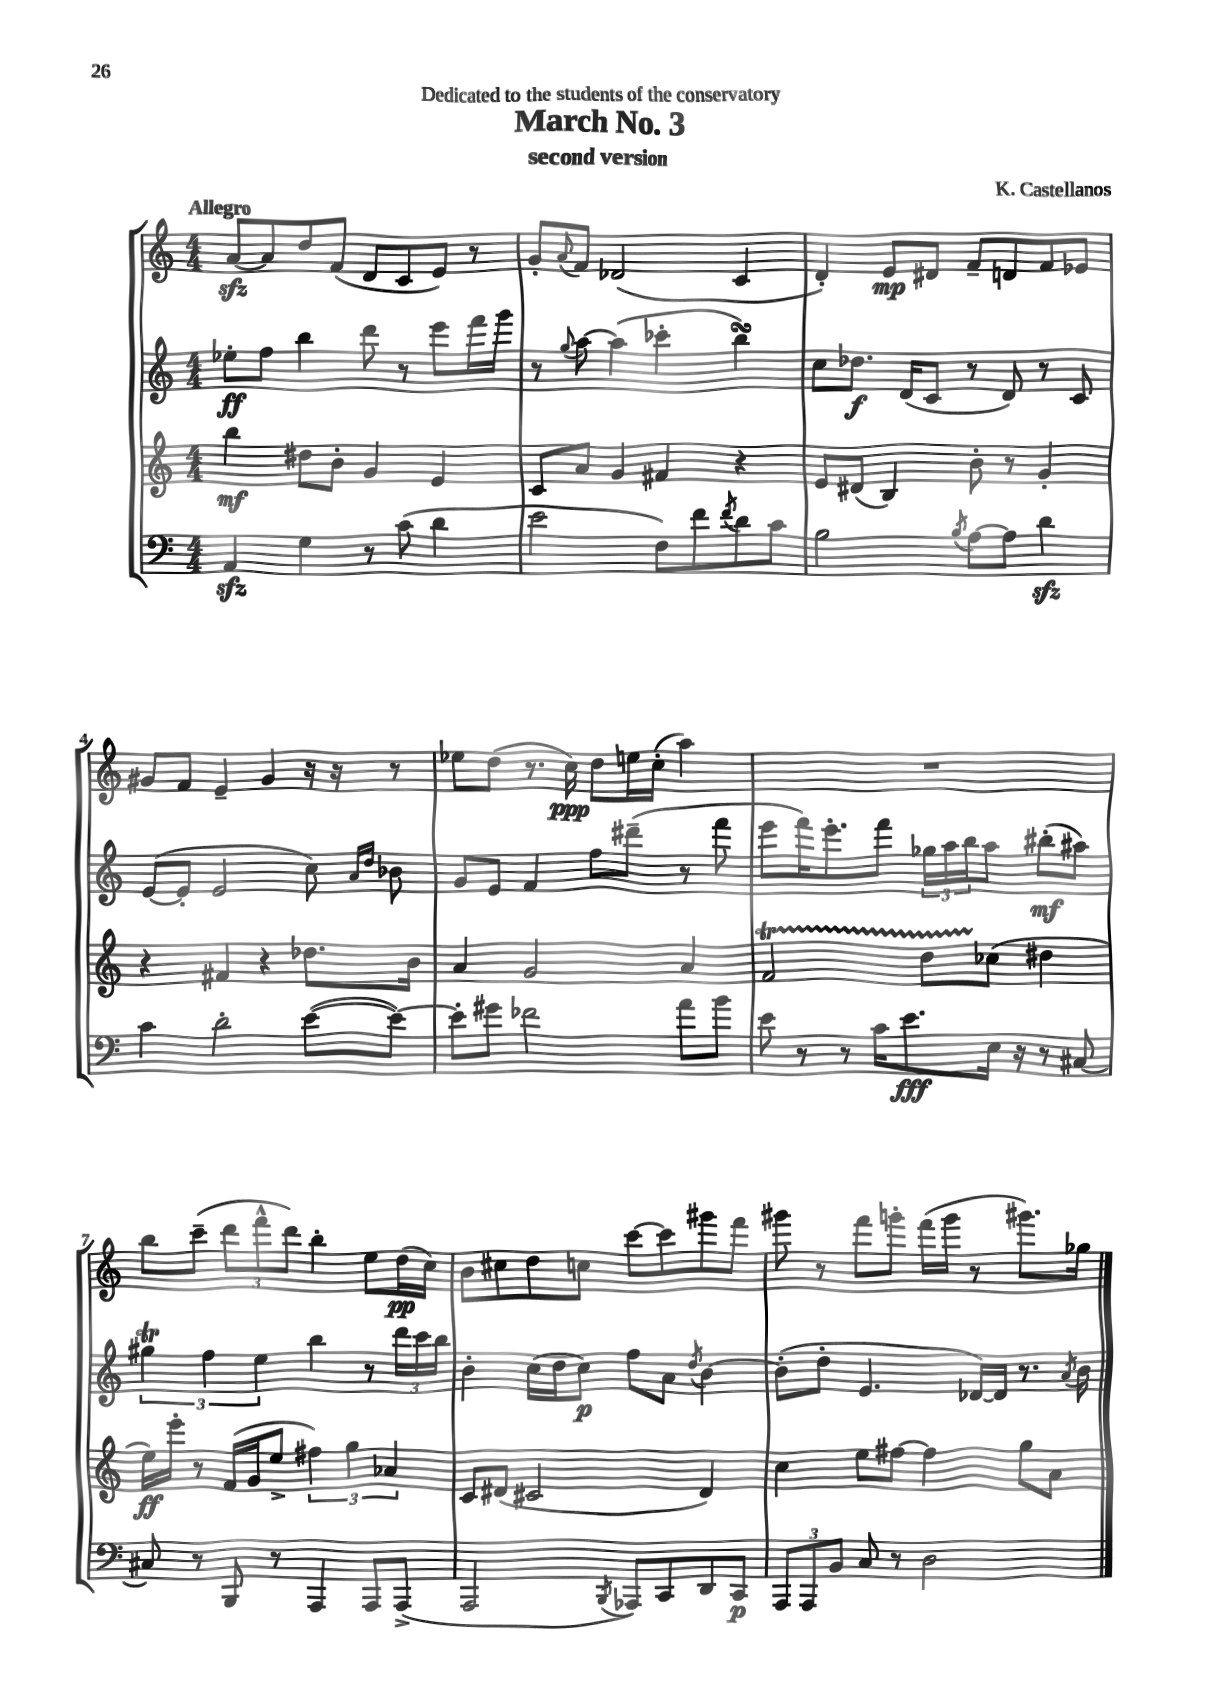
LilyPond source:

\header { title = "March No. 3" composer = "K. Castellanos" subtitle = "second version" dedication = "Dedicated to the students of the conservatory" }
<<
\new StaffGroup <<
\new Staff = "s0" {
    \clef treble \key c \major \numericTimeSignature \time 4/4 \tempo "Allegro"
    a'8~\sfz a'8 d''8 f'8( d'8 c'8 e'8) r8 |
    g'8-. \appoggiatura { a'8 } f'8 des'2( c'4 |
    d'4-.) e'8\mp dis'8 f'8-- d'8 f'8 ees'8 |
    gis'8 f'8 e'4-- gis'4 r16 r16 r8 |
    ees''8 d''8( r8. c''16\ppp) d''8 e''16 c''16-.( a''4) |
    R1 |
    b''8 c'''8--( \tuplet 3/2 { d'''8 f'''8-^ d'''8) } b''4-. e''8 d''16\pp( c''16) |
    b'8 cis''8 d''8 c''8 c'''8~ c'''8 gis'''8 f'''8 |
    gis'''8 r8 f'''8 g'''8-. f'''16( g'''16 r8 gis'''8.) ges''16 \bar "|." |
}
\new Staff = "s1" {
    \clef treble \key c \major \numericTimeSignature \time 4/4
    ees''8-.\ff f''8 b''4 d'''8 r8 e'''8 f'''16 g'''16 |
    r8 \appoggiatura { g''8 } a''8~ a''4( ces'''4-. b''4\turn) |
    c''8 des''8.\f d'16( c'8 r8 d'8) r8 c'8 |
    e'8~( e'8-. e'2 c''8) \grace { a'16 d''16 } bes'8 |
    g'8 e'8 f'4 f''8 dis'''8--( r8 f'''8 |
    e'''8 f'''16) e'''8.-. f'''8 \tuplet 3/2 { ges''16 a''16 b''16 } a''8 bis''8-.\mf( ais''8) |
    \tuplet 3/2 { gis''4\trill f''4 e''4 } b''4 r8 \tuplet 3/2 { d'''16 c'''16 b''16 } |
    b'4-. c''16( d''16 c''8\p) f''8 a'8 \acciaccatura { d''8 } b'4~ |
    b'8-.( d''8-. e'4. des'16~) des'16 r8. \acciaccatura { a'8 } b'16 \bar "|." |
}
\new Staff = "s2" {
    \clef treble \key c \major \numericTimeSignature \time 4/4
    b''4\mf dis''8 b'8-. g'4 e'4 |
    c'8 a'8 g'4 fis'4 r4 |
    e'8 dis'8( b4) b'8-. r8 g'4-. |
    r4 fis'4 r4 des''8. b'16 |
    a'4 g'2 a'4 |
    f'2\startTrillSpan d''8 ces''8\stopTrillSpan( dis''4 |
    e''16\ff) e'''16-. r8 f'16( g'16 e''8-> \tuplet 3/2 { fis''4) g''4 aes'4 } |
    c'8 dis'8( cis'2 dis'4) |
    c''4 e''8 fis''8~ fis''4 g''8 a'8 \bar "|." |
}
\new Staff = "s3" {
    \clef bass \key c \major \numericTimeSignature \time 4/4
    a,4\sfz g4 r8 c'8( d'4 |
    e'2 f8) f'8 \acciaccatura { f'8 } d'8 c'8 |
    b2 \acciaccatura { b8 } a8~ a8 d'4\sfz |
    c'4 d'2-. e'8~( e'8~) |
    e'8-. gis'8 fes'2 a'8 b'8 |
    e'8 r8 r8 c'16 e'8.\fff e16 r16 r8 cis8~ |
    cis8 r8 b,,8 r8 a,,4 a,,8 a,,8->( |
    a,,2 \acciaccatura { b,,8 } aes,,8) c,8 d,8 c,8\p |
    \tuplet 3/2 { a,,8 a,,8 b,8 } c8 r8 d2 \bar "|." |
}
>>
>>
